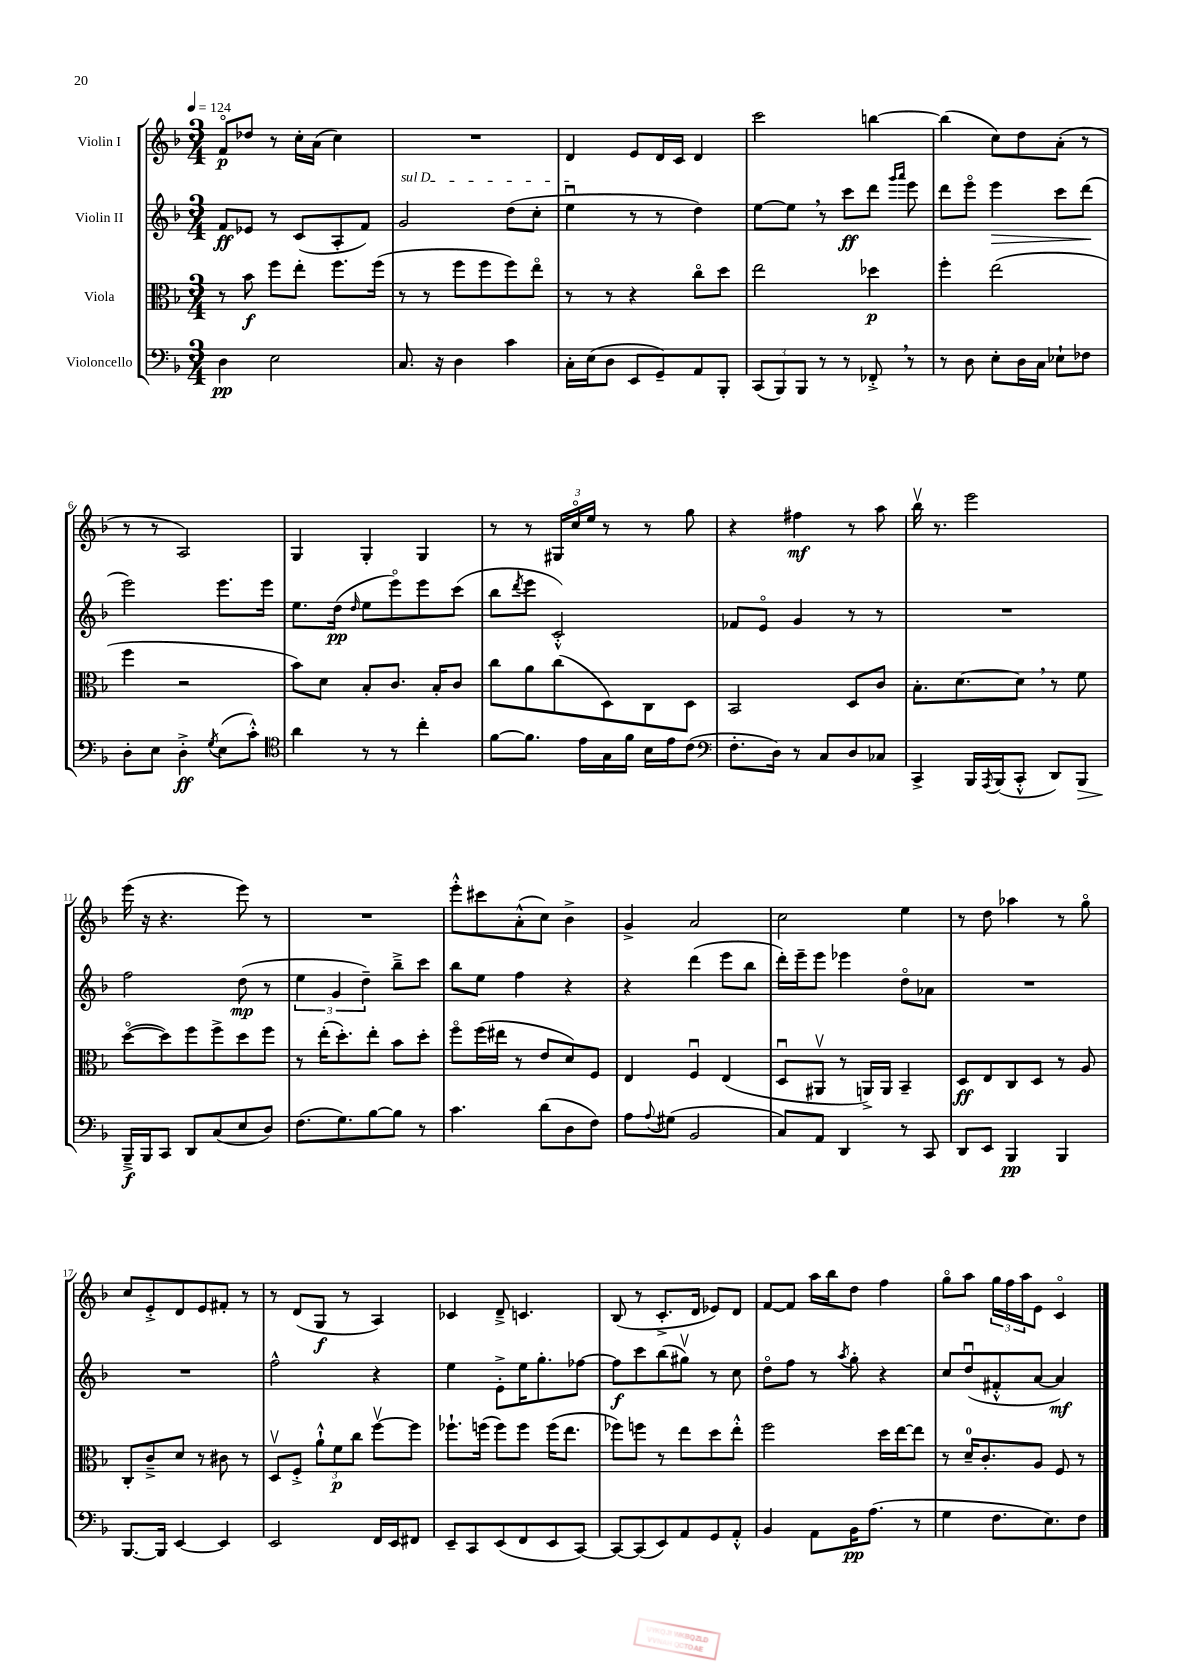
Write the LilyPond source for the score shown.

<<
\new StaffGroup <<
\new Staff = "s0" \with { instrumentName = "Violin I" } {
    \clef treble \key f \major \numericTimeSignature \time 3/4 \tempo 4 = 124
    f'8\flageolet\p des''8 r8 c''16-. a'16( c''4) |
    R2. |
    d'4 e'8 d'16 c'16 d'4 |
    c'''2 b''4~ |
    b''4( c''8) d''8 a'8-.( r8 |
    r8 r8 a2) |
    g4 g4-. g4 |
    r8 r8 \tuplet 3/2 { gis16 c''16\flageolet e''16 } r8 r8 g''8 |
    r4 fis''4\mf r8 a''8 |
    bes''16\upbow r8. e'''2 |
    e'''16( r16 r4. e'''8) r8 |
    R2. |
    e'''8-.-^ cis'''8 a'8-.-^( c''8) bes'4-> |
    g'4-> a'2 |
    c''2 e''4 |
    r8 d''8 aes''4 r8 g''8\flageolet |
    c''8 e'8-.-> d'8 e'8 fis'8-. r8 |
    r8 d'8( g8\f r8 a4) |
    ces'4 d'8---> c'4. |
    bes8( r8 c'8.-.-> d'16 ees'8) d'8 |
    f'8~ f'8 a''16 bes''16 d''8 f''4 |
    g''8\flageolet a''8 \tuplet 3/2 { g''16 f''16 a''16 } e'8 c'4\flageolet \bar "|." |
}
\new Staff = "s1" \with { instrumentName = "Violin II" } {
    \clef treble \key f \major \numericTimeSignature \time 3/4
    f'8\ff ees'8 r8 c'8( a8-. f'8) |
    \once \override TextSpanner.bound-details.left.text = \markup { \italic "sul D" } g'2\startTextSpan d''8( c''8-. |
    e''4\downbow\stopTextSpan r8 r8 d''4) |
    e''8~ e''8 \breathe r8 c'''8\ff d'''8 \grace { g'''16 a'''16 } e'''8 |
    d'''8 e'''8\flageolet e'''4\> c'''8 d'''8\!( |
    e'''2) e'''8. e'''16 |
    e''8. d''16\pp( \grace { d''16 } e''8 e'''8\flageolet) e'''8 c'''8( |
    bes''8 \acciaccatura { d'''8 } e'''8 c'2-.-^) |
    fes'8 e'8\flageolet g'4 r8 r8 |
    R2. |
    f''2 d''8\mp( r8 |
    \tuplet 3/2 { e''4 g'4 d''4--) } bes''8---> c'''8 |
    bes''8 e''8 f''4 r4 |
    r4 d'''4( e'''8 bes''8 |
    d'''16-.) e'''16-- e'''8 ees'''4 d''8\flageolet aes'8 |
    R2. |
    R2. |
    f''2-^ r4 |
    e''4 e'8-.-> e''16 g''8.-. fes''8~ |
    fes''8\f c'''8 bes''8( gis''8\upbow) r8 c''8 |
    d''8\flageolet f''8 r8 \acciaccatura { a''8 } g''8-. r4 |
    c''8 d''8\downbow( fis'8-.-^ a'8~ a'4\mf) \bar "|." |
}
\new Staff = "s2" \with { instrumentName = "Viola" } {
    \clef alto \key f \major \numericTimeSignature \time 3/4
    r8 bes'8\f f''8 e''8-. f''8. f''16( |
    r8 r8 f''8 f''8 f''8) e''8\flageolet |
    r8 r8 r4 c''8\flageolet d''8 |
    e''2 des''4\p |
    f''4-. e''2( |
    f''4 r2 |
    bes'8) d'8 bes8-. c'8. bes16-. c'8 |
    c''8 a'8 c''8( d8) c8 d8 |
    bes,2 d8 c'8 |
    bes8.-. d'8.~ d'8 \breathe r8 f'8 |
    d''8~\flageolet( d''8) f''8 f''8-> d''8 f''8 |
    r8 e''16-.( d''8.-.) e''8-. bes'8 d''8-. |
    f''8\flageolet f''16( eis''16 r8 e'8 d'8) f8 |
    e4 f4\downbow e4( |
    d8\downbow ais,8\upbow r8 a,16->) a,16 bes,4-- |
    d8\ff e8 c8 d8 r8 a8 |
    c8-. c'8---> d'8 r8 cis'8 r8 |
    d8\upbow f8-.-> \tuplet 3/2 { a'8-!-^ f'8\p c''8 } f''8~\upbow f''8 |
    fes''8.-! f''16( f''8) f''8 f''16( e''8. |
    fes''8) f''8 r8 e''8 d''8 e''8-.-^ |
    f''2 d''16 e''16~ e''8 |
    r8 d'16-0-- c'8.-. a8 f8 r8 \bar "|." |
}
\new Staff = "s3" \with { instrumentName = "Violoncello" } {
    \clef bass \key f \major \numericTimeSignature \time 3/4
    d4\pp e2 |
    c8. r16 d4 c'4 |
    c16-. e16( d8 e,8 g,8--) a,8 bes,,8-. |
    \tuplet 3/2 { c,8( bes,,8) bes,,8 } r8 r8 fes,8-.-> \breathe r8 |
    r8 d8 e8-. d16 c16 ees8-! fes8 |
    d8-. e8 d4-.->\ff \acciaccatura { g8 } e8( c'8-.-^) |
    \clef tenor a'4 r8 r8 c''4-. |
    f'8~ f'8. e'16 g16 f'16 bes16 e'16 c'8( |
    \clef bass f8.-. d16) r8 c8 d8 ces8 |
    c,4-> bes,,16 \acciaccatura { a,,8 } bes,,16( c,8-.-^ d,8) bes,,8\> |
    bes,,16--->\f\! bes,,16 c,8 d,8 c8( e8 d8) |
    f8.( g8.) bes8~ bes8 r8 |
    c'4. d'8( d8 f8) |
    a8 \appoggiatura { a8 } gis8( bes,2 |
    c8) a,8 d,4 r8 c,8 |
    d,8 e,8 bes,,4\pp bes,,4 |
    bes,,8.~ bes,,16 e,4~ e,4 |
    e,2 f,16 e,16 fis,8 |
    e,8-- c,8 e,8( f,8 e,8 c,8~) |
    c,8~ c,8( e,8) a,8 g,8 a,8-.-^ |
    bes,4 a,8 bes,16\pp a8.( r8 |
    g4 f8. e8.) f8 \bar "|." |
}
>>
>>
